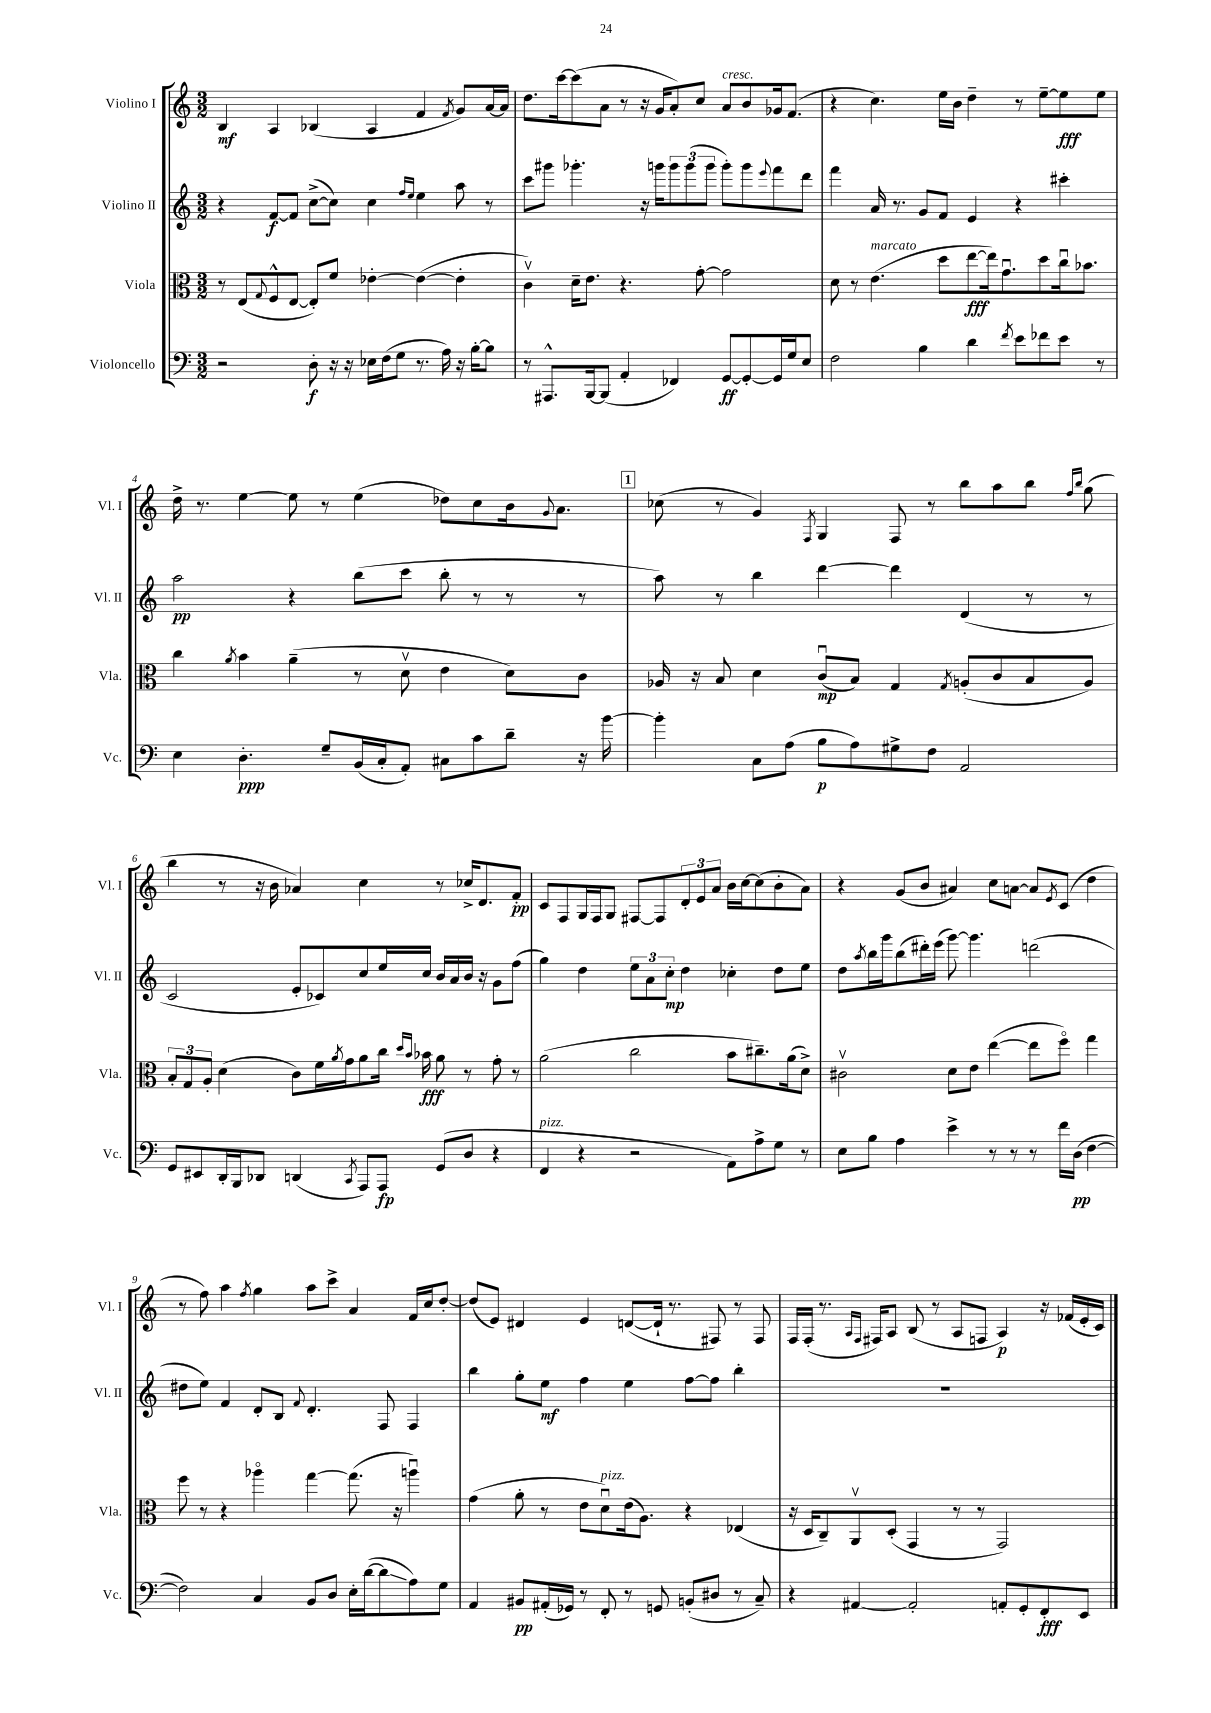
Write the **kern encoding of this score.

**kern	**kern	**kern	**kern
*staff4	*staff3	*staff2	*staff1
*clefF4	*clefC3	*clefG2	*clefG2
*k[]	*k[]	*k[]	*k[]
*M3/2	*M3/2	*M3/2	*M3/2
2r	8r	4r	4B
.	(8E	.	.
.	8qqG	.	.
.	8F^^	[8f	4A
.	[8E	8f]	.
8D'	8E'])	([8cc^	(4B-
16r	8f	8cc])	.
16r	.	.	.
16E-	[4e-'	4cc	4A
(16F	.	.	.
8G	.	.	.
.	.	16qqff	.
.	.	16qqee	.
8.r	(4e-_	4ee	4f
16A)	.	.	.
.	.	.	8qf
16r	4e-']	8aa	8g)
[16B'	.	.	.
8B]	.	8r	[16a
.	.	.	16a]
=	=	=	=
8r	4cv)	8ccc	8.dd
8.AAA#^^	.	8ggg#	.
.	.	.	[16ccc
.	16d~	4.ggg-'	(8ccc]
[16BBB	8.e	.	.
(8BBB]	.	.	8a
4AA'	4.r	.	8r
.	.	16r	16r
.	.	16ggg	16g
4FF-)	.	12ggg	8a')
.	.	(12ggg	.
.	[8g'	.	8cc
.	.	12ggg	.
[8GG	2g]	8ggg')	8a
8GG'_	.	8ggg	8b
.	.	8qqeee	.
16GG]	.	8fff	16g-
16G	.	.	(8.f
8E	.	8ddd	.
=	=	=	=
2F	8d	4fff	4r
.	8r	.	.
.	(4.e	16a	4.cc)
.	.	8.r	.
4B	.	8g	.
.	8dd	8f	16ee
.	.	.	16b
4d	[8ee	4e	4dd~
.	16ee])	.	.
.	8.gu	.	.
8qf	.	.	.
8e	.	4r	8r
8f-	8dd	.	[8ee~
8e	16ccu	4ccc#'	8ee]
.	8.b-	.	.
8r	.	.	8ee
=	=	=	=
4E	4cc	2aa	16dd^
.	.	.	8.r
.	8qa	.	.
4.D'	4b	.	[4ee
.	(4a~	4r	8ee]
8G~	.	.	8r
(16BB	8r	(8bb	(4ee
16C'	.	.	.
8AA')	8dv	8ccc	.
8C#	4e	8bb'	8dd-)
8c	.	8r	8cc
8d~	8d)	8r	16b
.	.	.	8qqg
.	.	.	8.a
16r	8c	8r	.
[16b	.	.	.
=	=	=	=
4b']	16A-	8aa)	(8cc-
.	16r	.	.
.	8B	8r	8r
8C	4d	4bb	4g)
(8A	.	.	.
.	.	.	8qF
8B	(8cu	[4ddd	4G
8A)	8B)	.	.
8G#^	4G	4ddd]	8F
8F	.	.	8r
.	8qG	.	.
2AA	(8A'	(4d	8bb
.	8c	.	8aa
.	8B	8r	8bb
.	.	.	16qqff
.	.	.	16qqbb
.	8A)	8r	(8gg
=	=	=	=
8GG	12B'	2c	4bb
.	12G	.	.
8EE#	.	.	.
.	12A'	.	.
16DD'	(4d	.	8r
16BBB	.	.	.
8DD-	.	.	16r
.	.	.	16b
(4DD	8c)	8e'	4a-)
.	16f	8c-)	.
.	8qa	.	.
.	16g	.	.
8qCC	.	.	.
8AAA)	8a	8cc	4cc
8AAA	16cc	16ee	.
.	16qqdd	.	.
.	16qqb	.	.
.	16b-	16cc	.
(8GG	8a	16b	8r
.	.	16a	.
8D	8r	16b	16cc-^
.	.	16r	8.d
4r	8g'	8g	.
.	8r	(8ff	8f'
=	=	=	=
4FF	(2a	4gg)	8c
.	.	.	8F
4r	.	4dd	16G
.	.	.	16F
.	.	.	8G
2r	2cc	12ee	[8F#
.	.	12a	.
.	.	.	8F#]
.	.	12cc'	.
.	.	4dd	12d'
.	.	.	12e
.	.	.	12a
8AA)	8b	4cc-'	16b
.	.	.	[16cc
8A^	8.cc#~)	.	(8cc]
8G	.	8dd	8b'
.	(16a	.	.
8r	8d^)	8ee	8a)
=	=	=	=
8E	2c#v	8dd	4r
.	.	8qaa	.
8B	.	16bb	.
.	.	16ggg	.
4A	.	(8bb	(8g
.	.	16ddd#')	8b
.	.	(16eee	.
4e^	8d	[8ggg)	4a#)
.	8e	4.ggg]	.
8r	([4ee	.	8cc
8r	.	.	[8a
8r	8ee]	(2ddd	8a]
.	.	.	8qe
16f	8ffo)	.	(8c
(16D	.	.	.
[4F	4gg	.	4dd
=	=	=	=
2F])	8ff	8dd#	8r
.	8r	8ee)	8ff)
.	4r	4f	4aa
.	.	.	8qff
4C	4aa-o	8d'	4gg
.	.	8B	.
.	.	8qqf	.
8BB	[4gg	4.d'	8aa
8D	.	.	8ccc^
16E'	(8.gg]	.	4a
([16d	.	.	.
8d]	.	8F	.
.	16r	.	.
8A)	4aau)	4F	16f
.	.	.	16cc
8G	.	.	[8dd'
=	=	=	=
4AA	(4g	4bb	(8dd]
.	.	.	8e)
8BB#	8a'	8gg'	4d#
(16AA#'	8r	8ee	.
16GG-)	.	.	.
8r	8e	4ff	4e
8FF'	8du)	.	.
8r	(16e	4ee	([8d
.	8.A)	.	.
8GG	.	.	16d`]
.	.	.	8.r
(8BB'	4r	[8ff	.
8D#	.	8ff]	8F#)
8r	(4E-	4bb'	8r
8C~)	.	.	8F#
=	=	=	=
4r	16r	1.r	16F
.	16D	.	(16F'
.	8C~)	.	8.r
[4AA#	8AAv	.	.
.	.	.	16qqA
.	.	.	16qqF
.	.	.	16F#)
.	(8D'	.	8A
2AA#']	4GG	.	(8B
.	.	.	8r
.	8r	.	8A
.	8r	.	8F
8AA'	2GG)	.	4A)
8GG'	.	.	.
8FF'	.	.	16r
.	.	.	(16f-
8EE	.	.	16e'
.	.	.	16c)
==	==	==	==
*-	*-	*-	*-
